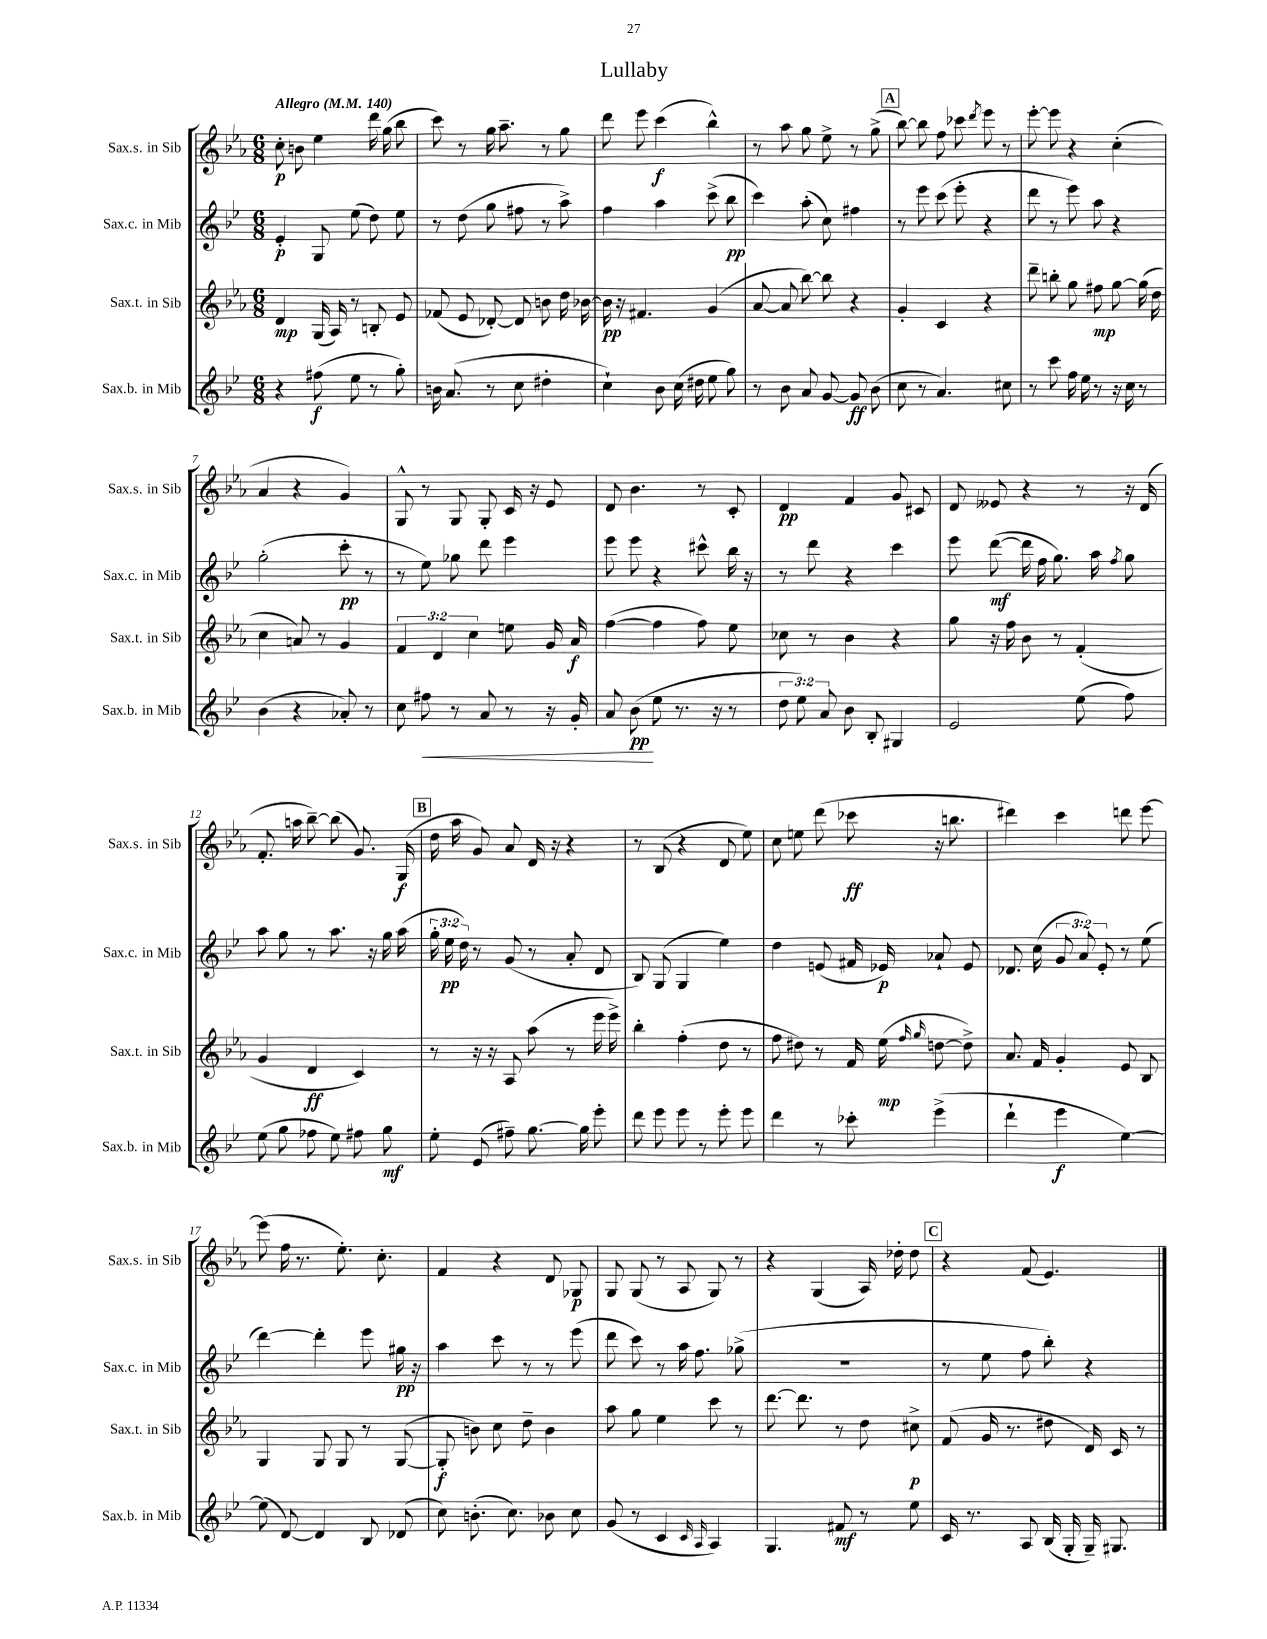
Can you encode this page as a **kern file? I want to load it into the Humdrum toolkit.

**kern	**kern	**kern	**kern
*staff4	*staff3	*staff2	*staff1
*clefG2	*clefG2	*clefG2	*clefG2
*k[b-e-]	*k[b-e-a-]	*k[b-e-]	*k[b-e-a-]
*M6/8	*M6/8	*M6/8	*M6/8
*MM140	*MM140	*MM140	*MM140
4r	4d	4e-'	8cc'
.	.	.	8b
(8ff#	(16G	8G	4ee-
.	16A-)	.	.
8ee-	8r	(8ee-	.
8r	8B'	8dd)	16ddd
.	.	.	(16gg
8gg')	8e-	8ee-	8bb-
=	=	=	=
16b	(8f-	8r	8ccc)
(8.a	.	.	.
.	8e-	(8dd	8r
8r	[8d-')	8gg	16gg
.	.	.	8.aa-~
8cc	8d-]	8ff#	.
4dd#'	8b	8r	8r
.	16dd	8aa^)	8gg
.	[16b-	.	.
=	=	=	=
4cc`)	16b-]	4ff	8ddd
.	16r	.	.
.	4.f#	.	8eee-
8b-	.	4aa	(4ccc
(16cc	.	.	.
16dd#	.	.	.
8ee-	(4g	(8ccc^	4bb-^^)
8gg)	.	8bb-	.
=	=	=	=
8r	[8a-	4ccc)	8r
8b-	8a-]	.	8aa-
8a	[8bb-)	(8aa'	8gg
[8g	8bb-]	8cc)	8ee-^
8g]	4r	4ff#	8r
(8b-	.	.	(8gg^
=	=	=	=
8cc	4g'	8r	[8bb-)
8r	.	8eee-	8bb-]
4.a)	4c	(8ccc	8ff
.	.	8eee-'	8ccc-
.	.	.	8qddd
.	4r	4r	8eee-
8cc#	.	.	8r
=	=	=	=
8r	8ddd~	8ddd	[8eee-'
8ccc	8bb'	8r	8eee-]
16ff	8gg	8eee-)	4r
16ee-	.	.	.
8r	8ff#	8aa	.
16r	[8gg	4r	(4cc'
16cc	.	.	.
8r	(16gg]	.	.
.	16dd	.	.
=	=	=	=
(4b-	4cc	(2gg'	4a-
4r	8a)	.	4r
.	8r	.	.
8a-')	4g	8ccc'	4g)
8r	.	8r	.
=	=	=	=
8cc	6f	8r	8G^^
8ff#	.	8ee-)	8r
.	6d	.	.
8r	.	8gg-	8G
.	6cc	.	.
8a	.	8ddd	8G'
8r	8ee	4eee-	16c
.	.	.	16r
16r	16g	.	8e-
16g'	16a-	.	.
=	=	=	=
8a	([4ff	8eee-	8d
(8b-	.	8eee-	4.b-
8ee-	4ff]	4r	.
8.r	.	.	.
.	8ff)	8ccc#^^	8r
16r	.	.	.
8r	8ee-	16bb-	8c'
.	.	16r	.
=	=	=	=
12dd	8cc-	8r	4d
12ee-)	.	.	.
.	8r	8ddd	.
12a	.	.	.
8b-	4b-	4r	4f
8B-'	.	.	.
4G#	4r	4ccc	8g
.	.	.	8c#
=	=	=	=
2e-	8gg	8eee-	8d
.	16r	([8ddd	8e--
.	16ff	.	.
.	8b-	16ddd]	4r
.	.	16ff	.
.	8r	8.gg)	.
(8ee-	(4f'	.	8r
.	.	16aa	.
.	.	8qff	.
8ff)	.	8gg	16r
.	.	.	(16d
=	=	=	=
(8ee-	4g	8aa	8.f'
8gg	.	8gg	.
.	.	.	16aa
8ff-	4d	8r	[8bb-~)
8ee-)	.	8.aa	(8bb-]
8ff#	4c)	.	8.g)
.	.	16r	.
8gg	.	16gg	.
.	.	(16aa	(16G
=	=	=	=
8ee-'	8r	24gg'	16dd
.	.	24ee-	.
.	.	.	16aa-
.	.	24dd)	.
(8e-	16r	8r	8g)
.	16r	.	.
8ff#~)	8A-	(8g	8a-
[8.gg	(8aa-	8r	16d
.	.	.	16r
.	8r	8a'	4r
16gg]	.	.	.
8eee-'	16eee-	8d	.
.	16eee-^)	.	.
=	=	=	=
8ddd	4bb-'	8B-)	8r
8eee-	.	(8G	(8B-
8eee-	(4ff'	4G	4r
8r	.	.	.
8eee-'	8dd	4ee-)	8d
8eee-	8r	.	8ee-)
=	=	=	=
4ddd	8ff	4dd	8cc
.	8dd#)	.	8ee
8r	8r	(8e	(8ddd
8ccc-'	16f	16f#	8ccc-
.	(16ee-	16e-)	.
.	16qqff	.	.
.	16qqgg	.	.
(4eee-^	[8dd	8a-`	16r
.	.	.	8.bb
.	8dd^])	8e-	.
=	=	=	=
4ddd`	8.a-	8.d-	4ddd#)
.	16f	(16cc	.
4eee-	4g'	12g	4ccc
.	.	12a)	.
.	.	12e-'	.
[4ee-)	8e-	8r	8ddd
.	8B-	(8ee-	[8eee-
=	=	=	=
(8ee-]	4G	[4ddd)	(8eee-]
[8d)	.	.	16ff
.	.	.	8.r
4d]	8G	4ddd']	.
.	8G	.	8.ee-')
8B-	8r	8eee-	.
.	.	.	8.cc'
(8d-	([8G	16gg#	.
.	.	16r	.
=	=	=	=
8cc)	8G']	4aa	4f
(8.b'	8b)	.	.
.	8cc	8ccc	4r
8.cc)	.	.	.
.	8dd~	8r	.
8b-	4b	8r	8d
8cc	.	(8eee-	8G-
=	=	=	=
(8g	8aa-	8ddd	8G
8r	8gg	8ccc)	(8G
4c	4ee-	8r	8r
.	.	16aa	8A-
.	.	8.ff	.
16qqc	.	.	.
16qqA	.	.	.
4A)	8ccc	.	8G)
.	8r	(8gg-^	8r
=	=	=	=
4.G	[8.ddd	2.r	4r
.	8.ddd]	.	.
.	.	.	(4G
8f#	8r	.	.
8r	8dd	.	16A-)
.	.	.	16dd-'
8ee-	8cc#^	.	8dd-
=	=	=	=
16c	(8f	8r	4r
8.r	.	.	.
.	16g	8ee-	.
.	8.r	.	.
8A	.	8ff	(8f
(16B-	8dd#	8bb-')	4.e-)
16G'	.	.	.
16G~)	16d)	4r	.
8.G#	16c	.	.
.	8r	.	.
==	==	==	==
*-	*-	*-	*-
